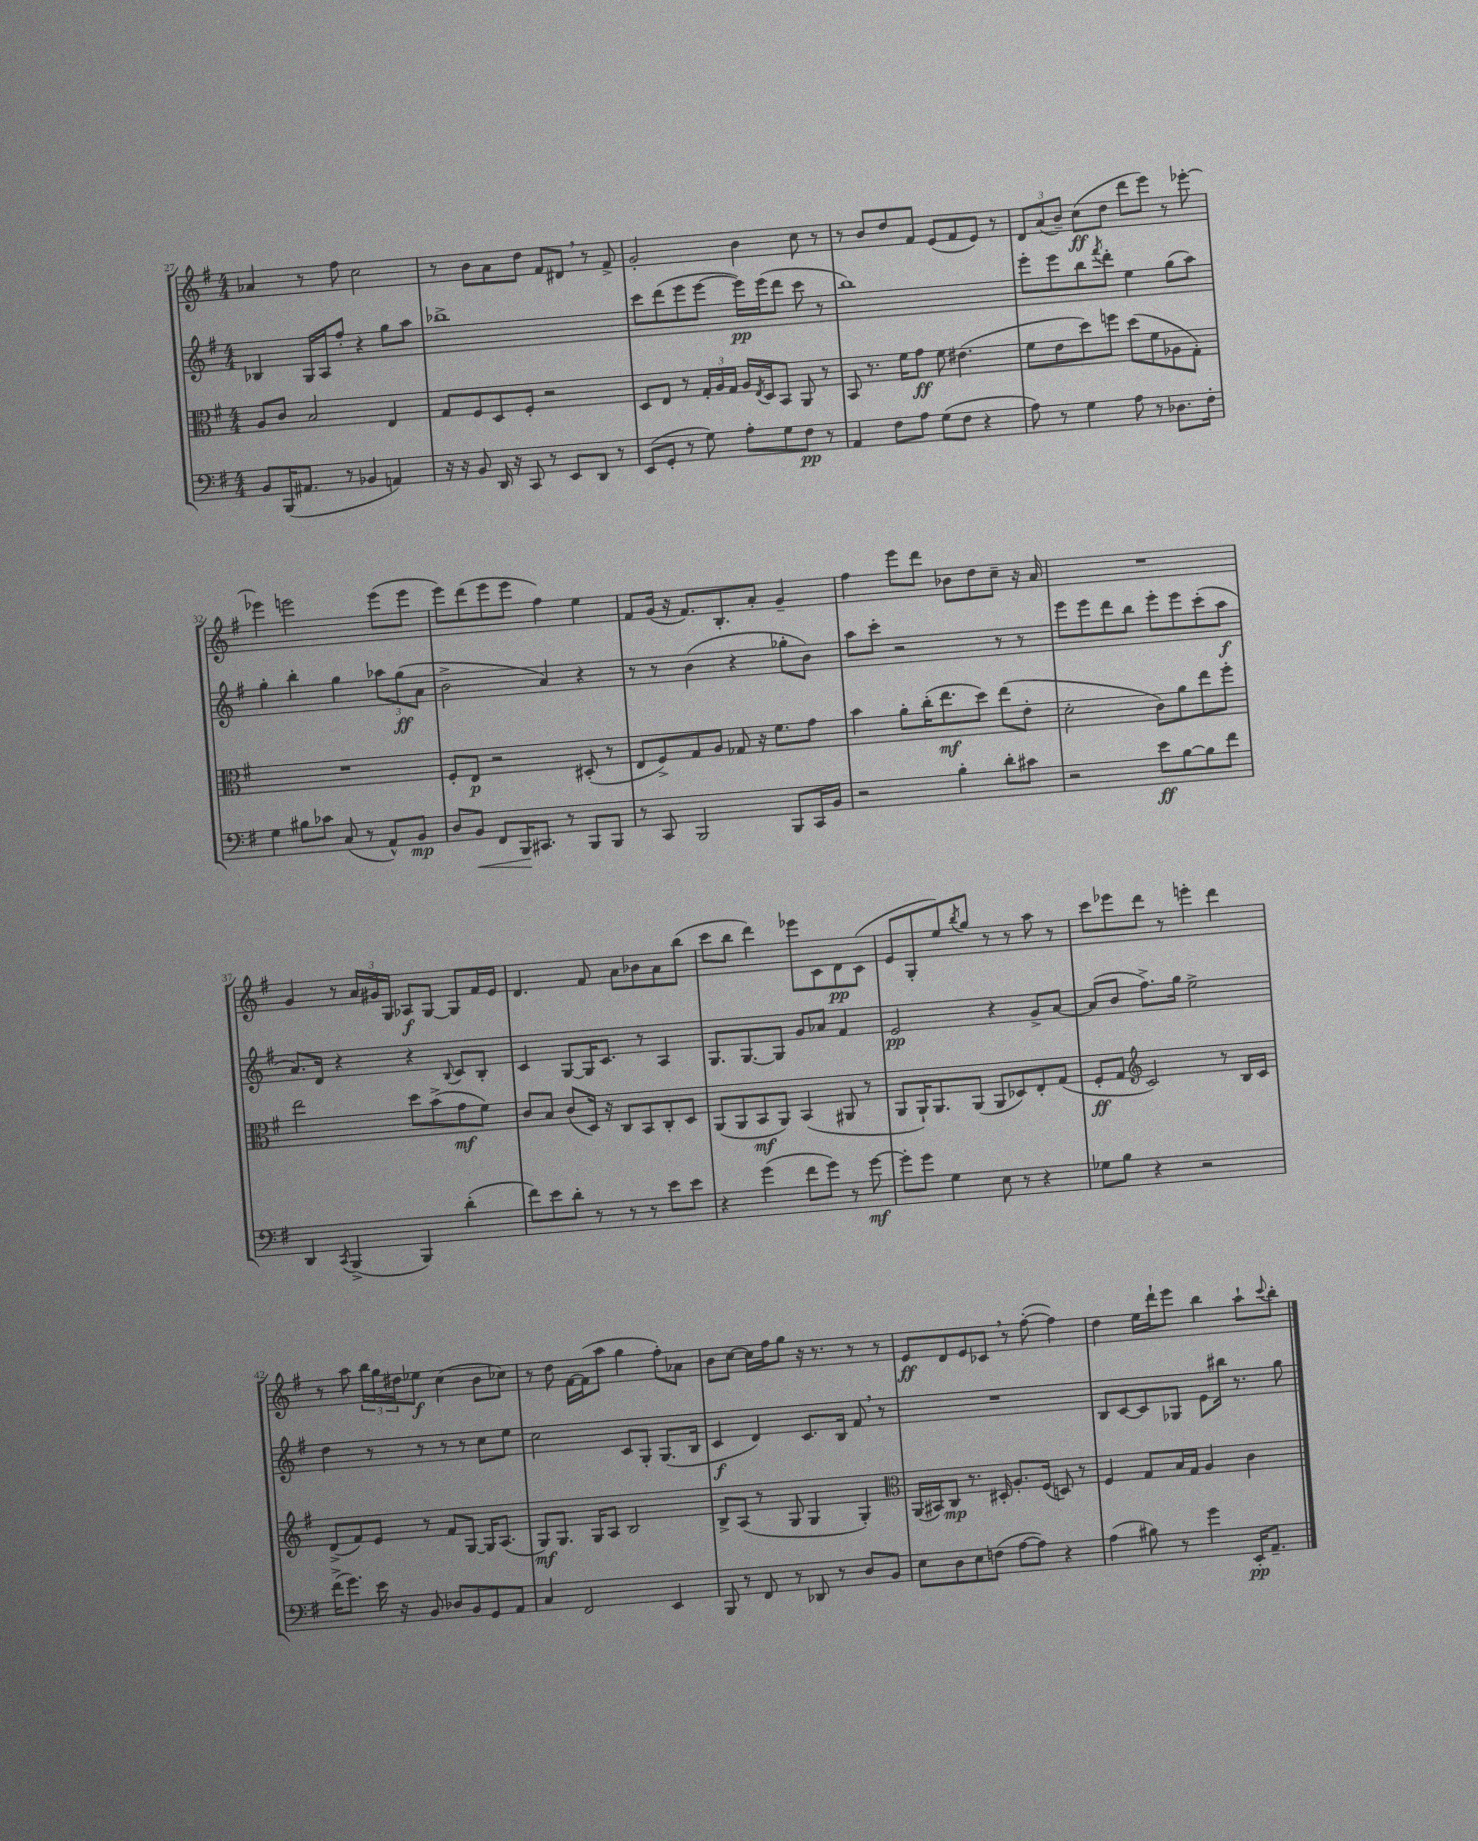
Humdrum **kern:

**kern	**dynam	**kern	**dynam	**kern	**dynam	**kern	**dynam
*part4	*part4	*part3	*part3	*part2	*part2	*part1	*part1
*staff4	*staff4	*staff3	*staff3	*staff2	*staff2	*staff1	*staff1
*clefF4	*	*clefC3	*	*clefG2	*	*clefG2	*
*k[f#]	*	*k[f#]	*	*k[f#]	*	*k[f#]	*
*M4/4	*	*M4/4	*	*M4/4	*	*M4/4	*
=27	=27	=27	=27	=27	=27	=27	=27
8BB/L	.	8A/L	.	4B-X/	.	4a-X/	.
(16BBB/K	.	8c/J	.	.	.	.	.
8.AA#X/J	.	.	.	.	.	.	.
.	.	2B/	.	16G/LL	.	8r	.
.	.	.	.	16A/J	.	.	.
8r	.	.	.	8ff#'/J	.	8ff#\	.
4BB-X/	.	.	.	4r	.	2cc\	.
4AAn/)	.	4E/	.	8gg\L	.	.	.
.	.	.	.	8aa\J	.	.	.
=28	=28	=28	=28	=28	=28	=28	=28
16r	.	8G/L	.	1bb-X^	.	8r	.
16r	.	.	.	.	.	.	.
8BB/	.	8F#/	.	.	.	8b\L	.
16DD/	.	8D/	.	.	.	8a\	.
16r	.	.	.	.	.	.	.
8CC/	.	8F#'/J	.	.	.	8dd\J	.
8r	.	2r	.	.	.	8f#/L	.
8EE/L	.	.	.	.	.	8d#X,/J	.
8DD/J	.	.	.	.	.	8r	.
8r	.	.	.	.	.	8f#^/	.
=29	=29	=29	=29	=29	=29	=29	=29
(8EE/L	.	8D/L	.	8ccc\L	.	2g'/	.
8GG'/J	.	8E/J	.	(8ddd\	.	.	.
8r	.	8r	.	8eee\	.	.	.
8G\)	.	24G'/LL	.	[8eee\J	.	.	.
.	.	24A/	.	.	.	.	.
.	.	24G/JJ	.	.	.	.	.
8A'\L	.	16A/LL	.	16eee\LL])	pp	4b\	.
.	.	8qE/	.	.	.	.	.
.	.	16D/J	.	(16eee\J	.	.	.
8G\	.	8BB/J	.	8ddd\J	.	.	.
8F#\J	pp	8AA/	.	8ccc\	.	8cc\	.
8r	.	8r	.	8r	.	8r	.
=30	=30	=30	=30	=30	=30	=30	=30
4AA/	.	8BB/	.	1bb)	.	8r	.
.	.	8.r	.	.	.	8b/L	.
8F#\L	.	.	.	.	.	8dd/	.
.	.	16f#\KL	.	.	.	.	.
8A\J	.	8g\J	ff	.	.	8f#/J	.
(8G\L	.	8f#\	.	.	.	(8e/L	.
8F#\J	.	(4.e#X\	.	.	.	8f#/	.
4r	.	.	.	.	.	8e/J)	.
.	.	.	.	.	.	8r	.
=31	=31	=31	=31	=31	=31	=31	=31
8A\)	.	8f#\L	.	8eee'\L	.	12d/L	.
.	.	.	.	.	.	(12a/	.
8r	.	8e\	.	8eee\	.	.	.
.	.	.	.	.	.	12b~/J)	.
4G\	.	8dd\)	.	8bb\	.	(8cc\L	ff
.	.	.	.	8qfff#/	.	.	.
.	.	8ffn\J	.	8ddd'\J	.	8dd\J	.
8A\	.	(8dd\L	.	4ee\	.	8ddd\L	.
8r	.	8f#\	.	.	.	8eee\J)	.
8.D-X\L	.	8A-X\	.	(8gg\L	.	8r	.
.	.	8G'\J)	.	8aa\J)	.	[8eee-X'\	.
16F#'\Jk	.	.	.	.	.	.	.
!!LO:LB:g=z
=32	=32	=32	=32	=32	=32	=32	=32
4G\	.	1r	.	4gg'\	.	4eee-X\]	.
8B#X\L	.	.	.	4bb'\	.	2eeen\	.
8c-X\J	.	.	.	.	.	.	.
(8C/	.	.	.	4gg\	.	.	.
8r	.	.	.	.	.	.	.
8AA^^/L)	.	.	.	12aa-X\L	.	(8eee\L	.
.	.	.	.	(12gg\	ff	.	.
8BB/J	mp	.	.	.	.	8eee\J	.
.	.	.	.	12a\J	.	.	.
=33	=33	=33	=33	=33	=33	=33	=33
8D/L	.	8F#'/L	.	2b^\	.	8eee\L)	.
!	!LO:HP:b	!	!	!	!	!	!
8BB/J	<	8E/J	p	.	.	(8ddd\	.
8FF#/L	.	2r	.	.	.	8eee\	.
16BBB/K	.	.	.	.	.	8eee\J	.
8.CC#X/J	[	.	.	.	.	.	.
.	.	.	.	4a/)	.	4ff#\)	.
8r	.	.	.	.	.	.	.
8BBB/L	.	(8D#X'/	.	4r	.	4ee\	.
8BBB/J	.	8r	.	.	.	.	.
=34	=34	=34	=34	=34	=34	=34	=34
8r	.	8E/L	.	8r	.	8f#/L	.
8CC/	.	8F#^/)	.	8r	.	(16g/Jk	.
.	.	.	.	.	.	16r	.
2BBB/	.	8G/	.	(4b\	.	8.f#/L)	.
.	.	8A/J	.	.	.	.	.
.	.	.	.	.	.	8.B'/	.
.	.	8G-X/	.	4r	.	.	.
.	.	16r	.	.	.	8a'/J	.
.	.	8.f#\L	.	.	.	.	.
8BBB/L	.	.	.	8gg-X'\L	.	4g~/	.
16CC/L	.	8g\J	.	8b\J)	.	.	.
16BB/JJ	.	.	.	.	.	.	.
=35	=35	=35	=35	=35	=35	=35	=35
2r	.	4b\	.	8aa\L	.	4ff#\	.
.	.	.	.	8ccc'\J	.	.	.
.	.	8a'\L	.	2r	.	8eee\L	.
.	.	(16cc'\K	.	.	.	8ddd\J	.
.	.	8.ee\	mf	.	.	.	.
4B'\	.	.	.	.	.	8b-X\L	.
.	.	8dd\J)	.	.	.	8dd\	.
8d'\L	.	(8ee\L	.	8r	.	8cc~\J	.
8c#X\J	.	8e'\J	.	8r	.	16r	.
.	.	.	.	.	.	16a/	.
=36	=36	=36	=36	=36	=36	=36	=36
2r	.	2d'\	.	8eee\L	.	1r	.
.	.	.	.	8eee\	.	.	.
.	.	.	.	8ddd\	.	.	.
.	.	.	.	8bb\J	.	.	.
8e\L	ff	8c\L)	.	8eee'\L	.	.	.
[8B\	.	8a\	.	8eee\	.	.	.
8B\]	.	8ee\	.	(8ccc'\	.	.	.
8f#\J	.	8ff#'\J	.	8aa\J	f	.	.
!!LO:LB:g=z
=37	=37	=37	=37	=37	=37	=37	=37
4DD/	.	2ee\	.	8.a/L)	.	4g/	.
.	.	.	.	16d/Jk	.	.	.
8qCC/	.	.	.	.	.	.	.
(4BBB^/	.	.	.	4r	.	8r	.
.	.	.	.	.	.	24a/LL	.
.	.	.	.	.	.	24g#X/	.
.	.	.	.	.	.	24G/JJ	.
4BBB/)	.	8dd\L	.	4r	.	8A-X/L	f
.	.	(8b^\	.	.	.	[8G/J	.
.	.	.	.	8qqB/	.	.	.
(4d'\	.	8g\	mf	8c/L	.	8G/L]	.
.	.	8f#\J)	.	8B'/J	.	16f#/L	.
.	.	.	.	.	.	16e/JJ	.
=38	=38	=38	=38	=38	=38	=38	=38
8f#\L)	.	8c/L	.	4c/	.	4.d/	.
8e\	.	8B/J	.	.	.	.	.
8d'\J	.	(8c/L	.	[8G/L	.	.	.
8r	.	16D/Jk)	.	16G/K]	.	8f#/	.
.	.	16r	.	8.c/J	.	.	.
8r	.	8C/L	.	.	.	8a\L	.
8r	.	8BB/	.	8r	.	8b-X\	.
8e\L	.	8C'/	.	4A/	.	8a\	.
8e\J	.	8D/J	.	.	.	(8bb\J	.
=39	=39	=39	=39	=39	=39	=39	=39
4r	.	(8AA/L	.	8.G/L	.	8ccc\L	.
.	.	8AA/	.	.	.	8bb\J	.
.	.	.	.	[8.G/	.	.	.
(4g\	.	8BB/	mf	.	.	4ddd\)	.
.	.	8AA/J)	.	8G/J]	.	.	.
8f#\L	.	(4BB/	.	8g/L	.	8eee-X\L	.
8g\J)	.	.	.	8a-X/J	.	8c\	.
8r	.	8AA#X/	.	4f#/	.	8d\	pp
[8g\	mf	8r	.	.	.	(8c\J	.
=40	=40	=40	=40	=40	=40	=40	=40
8g'\L]	.	8AA/L	.	2e/	pp	8e/L	.
8g\J	.	16AA`/K)	.	.	.	8G'/	.
.	.	8.AA/	.	.	.	.	.
4G\	.	.	.	.	.	8ee/)	.
.	.	.	.	.	.	8qbb/	.
.	.	(8AA/J	.	.	.	8gg/J	.
8E\	.	8AA/L	.	4r	.	8r	.
8r	.	8D-X/)	.	.	.	8r	.
4r	.	8E'/	.	8g^/L	.	8aa\	.
.	.	(8G/J	.	[8a/J	.	8r	.
=41	=41	=41	=41	=41	=41	=41	=41
8G-X\L	.	8F#'/L	ff	(8a/L]	.	8ccc\L	.
8B\J	.	8G/J	.	8b/J	.	8eee-X\	.
*	*	*clefG2	*	*	*	*	*
4r	.	2c/)	.	8.ff#^\L)	.	8ddd\J	.
.	.	.	.	.	.	8r	.
.	.	.	.	16gg\Jk	.	.	.
2r	.	.	.	2ee^\	.	4eeen'\	.
.	.	8r	.	.	.	4ddd\	.
.	.	16B/LL	.	.	.	.	.
.	.	16c/JJ	.	.	.	.	.
!!LO:LB:g=z
=42	=42	=42	=42	=42	=42	=42	=42
(16f#^\KL	.	(8d^/L	.	4dd\	.	8r	.
8.g\J)	.	.	.	.	.	.	.
.	.	8f#/)	.	.	.	8aa\	.
16e\	.	8e/J	.	8r	.	24bb\LL	.
.	.	.	.	.	.	24gg\	.
16r	.	.	.	.	.	.	.
.	.	.	.	.	.	24dd#X\J	.
8BB/	.	8r	.	8r	.	8ee-X\J	f
8D-X/L	.	8f#/L	.	8r	.	(4cc\	.
8BB/	.	[8G/J	.	8r	.	.	.
8GG/	.	16G/KL]	.	8cc\L	.	8b\L	.
.	.	(8.A/J	.	.	.	.	.
8AA/J	.	.	.	8ee\J	.	8cc-X\J)	.
=43	=43	=43	=43	=43	=43	=43	=43
4C/	.	8G/L)	mf	2cc\	.	8r	.
.	.	8.G/J	.	.	.	8dd\	.
2FF#/	.	.	.	.	.	[16f#\LL	.
.	.	16G/KL	.	.	.	(16f#\J]	.
.	.	8A/J	.	.	.	8aa\J	.
.	.	2B/	.	8c/L	.	4gg\	.
.	.	.	.	8G'/J	.	.	.
4EE/	.	.	.	(8.G/L	.	8ff#'\L)	.
.	.	.	.	.	.	8a-X\J	.
.	.	.	.	16B/Jk	.	.	.
=44	=44	=44	=44	=44	=44	=44	=44
8BBB/	.	8B^/L	.	4c/	f	8b\L	.
8r	.	(8A/J	.	.	.	[8cc\J	.
8FF#/	.	8r	.	4d/)	.	16cc\LL]	.
.	.	.	.	.	.	16ff#\J	.
8r	.	8G/	.	.	.	8gg\J	.
8DD-X/	.	4G/	.	8.c/L	.	16r	.
.	.	.	.	.	.	8.r	.
8r	.	.	.	.	.	.	.
.	.	.	.	16B/Jk	.	.	.
8D/L	.	4G'/)	.	8f#,/	.	8r	.
8BB/J	.	.	.	8r	.	8r	.
=45	=45	=45	=45	=45	=45	=45	=45
*	*	*clefC3	*	*	*	*	*
8E\L	.	(16AA/LL	.	1r	.	8e/L	ff
.	.	16BB#X/J)	.	.	.	.	.
8D\	.	8C/J	mp	.	.	8d/	.
8E\	.	8.r	.	.	.	8e/	.
(8Fn\J	.	.	.	.	.	8c-X,/J	.
.	.	16D#X'/	.	.	.	.	.
[8A\L	.	8.A'/L	.	.	.	8r	.
8A\J])	.	.	.	.	.	([8ff#'\	.
.	.	(16F#/Jk	.	.	.	.	.
4r	.	8Dn/)	.	.	.	4ff#\])	.
.	.	8r	.	.	.	.	.
=46	=46	=46	=46	=46	=46	=46	=46
(4A\	.	4F#/	.	8B/L	.	4dd\	.
.	.	.	.	[8c/	.	.	.
8B#X\)	.	8G/L	.	8c/]	.	16ee\LL	.
.	.	.	.	.	.	16ddd`\J	.
8r	.	16B/L	.	8G-X/J	.	8eee\J	.
.	.	16G/JJ	.	.	.	.	.
4g\	.	4A/	.	8e\L	.	4bb\	.
.	.	.	.	16bb#X\Jk	.	.	.
.	.	.	.	8.r	.	.	.
16EE'/KL	pp	4c\	.	.	.	8aa`\L	.
8.AA~/J	.	.	.	.	.	.	.
.	.	.	.	.	.	8qqccc/	.
.	.	.	.	8gg\	.	8bb'\J	.
==	==	==	==	==	==	==	==
*-	*-	*-	*-	*-	*-	*-	*-
